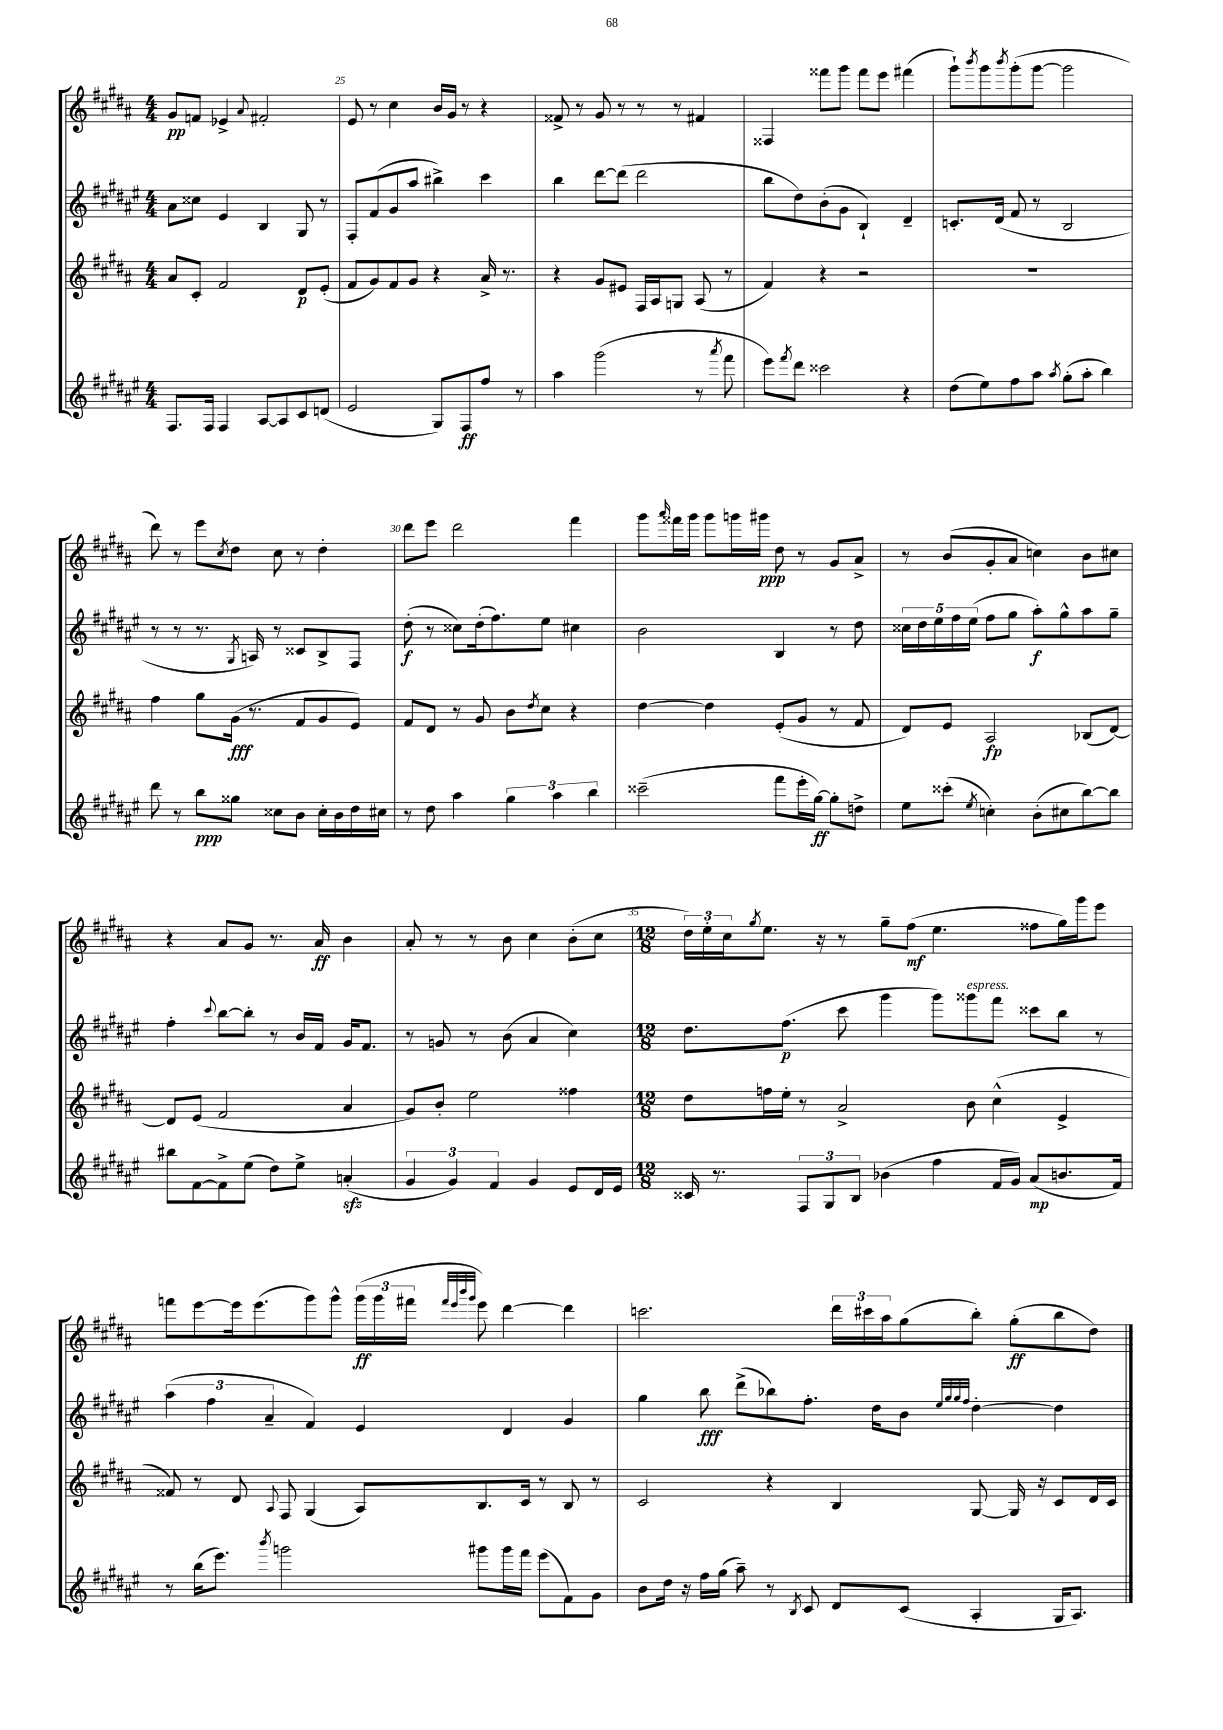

**kern	**kern	**kern	**kern
*staff4	*staff3	*staff2	*staff1
*clefG2	*clefG2	*clefG2	*clefG2
*k[f#c#g#d#a#e#]	*k[f#c#g#d#a#]	*k[f#c#g#d#a#e#]	*k[f#c#g#d#a#]
*M4/4	*M4/4	*M4/4	*M4/4
8.F#	8a#	8a#	8g#
.	8c#'	8cc##	8f
16F#	.	.	.
4F#	2f#	4e#	4e-^
.	.	.	8qqa#
[8A#	.	4B	2f#'
8A#]	.	.	.
8c#	8d#	8G#	.
(8d	(8e'	8r	.
=	=	=	=
2e#	8f#	8F#'	8e
.	8g#)	(8f#	8r
.	8f#	8g#	4cc#
.	8g#	8aa#	.
8G#)	4r	4bb#^)	16b
.	.	.	16g#
8F#	.	.	8r
8ff#	16a#^	4ccc#	4r
.	8.r	.	.
8r	.	.	.
=	=	=	=
4aa#	4r	4bb	8f##^
.	.	.	8r
(2ggg#	8g#	[8ddd#	8g#
.	8e#	(8ddd#]	8r
.	16F#	2ddd#	8r
.	16A#	.	.
.	8G	.	8r
8r	(8A#	.	4f#
8qaaa#	.	.	.
8fff#	8r	.	.
=	=	=	=
8eee#)	4f#)	8bb	4F##
8qfff#	.	.	.
8ddd#	.	8dd#)	.
2ccc##	4r	(8b'	8fff##
.	.	8g#	8ggg#
.	2r	4B`)	8fff##
.	.	.	8eee
4r	.	4d#~	(4fff#
=	=	=	=
(8dd#	1r	8.c'	8ggg#`)
.	.	.	8qbbb
8ee#)	.	.	8ggg#
.	.	(16d#	.
.	.	.	8qbbb
8ff#	.	8f#	(8ggg#'
8aa#	.	8r	[8ggg#
8qaa#	.	.	.
(8gg#'	.	2B	2ggg#]
8aa#'	.	.	.
4bb)	.	.	.
=	=	=	=
8ddd#	4ff#	8r	8ddd#)
8r	.	8r	8r
8bb	8gg#	8.r	8eee
.	.	.	8qcc#
8gg##	(16g#	.	8dd#
.	.	8qG#	.
.	8.r	16A)	.
8cc##	.	8r	8cc#
8b	8f#	8c##	8r
16cc##'	8g#	8B^	4dd#'
16b	.	.	.
16dd#	8e)	8F#	.
16cc#	.	.	.
=	=	=	=
8r	8f#	(8dd#'	8ddd#
8dd#	8d#	8r	8eee
4aa#	8r	8cc##)	2ddd#
.	8g#	(16dd#'	.
.	.	8.ff#)	.
6gg#	8b	.	.
.	8qdd#	.	.
.	8cc#	8ee#	.
6aa#	.	.	.
.	4r	4cc#	4fff#
6bb	.	.	.
=	=	=	=
(2ccc##~	[4dd#	2b	8ggg#
.	.	.	16qqaaa#
.	.	.	16fff##
.	.	.	16ggg#
.	4dd#]	.	8ggg#
.	.	.	16ggg
.	.	.	16ggg#
8fff#	(8e'	4B	8dd#
16eee#'	8g#	.	8r
[16gg#)	.	.	.
8gg#']	8r	8r	8g#
8dd^	8f#	8dd#	8a#^
=	=	=	=
8ee#	8d#)	20cc##	8r
.	.	20dd#	.
.	.	20ee#	.
(8ccc##'	8e	.	(8b
.	.	20ff#	.
.	.	(20ee#	.
8qee#	.	.	.
4cc')	2A#	8ff#	8g#'
.	.	8gg#	8a#
(8b'	.	8aa#')	4cc)
8cc#	.	8gg#^^	.
[8bb)	(8B-	8aa#	8b
8bb]	[8d#)	8gg#~	8cc#
=	=	=	=
8bb#	8d#]	4ff#'	4r
[8f#	(8e	.	.
.	.	8qqccc#	.
8f#^]	2f#	[8bb	8a#
(8ee#	.	8bb']	8g#
8dd#)	.	8r	8.r
8ee#^	.	16b	.
.	.	16f#	16a#
(4a'	4a#	16g#	4b
.	.	8.f#	.
=	=	=	=
6g#	8g#)	8r	8a#'
.	8b'	8g	8r
6g#)	.	.	.
.	2ee	8r	8r
6f#	.	.	.
.	.	(8b	8b
4g#	.	4a#	4cc#
8e#	4ff##	4cc#)	(8b'
16d#	.	.	8cc#
16e#	.	.	.
=	=	=	=
*M12/8	*M12/8	*M12/8	*M12/8
16c##	8dd#	8.dd#	24dd#)
.	.	.	24ee'
8.r	.	.	.
.	.	.	24cc#
.	.	.	8qgg#
.	16ff	.	8.ee
.	16ee'	(8.ff#	.
12F#	8r	.	.
.	.	.	16r
12G#	.	.	.
.	2a#^	8ccc#	8r
12B	.	.	.
(4b-	.	4ggg#	8gg#~
.	.	.	(8ff#
4ff#	.	8ggg#)	4.ee
.	8b	8ggg##	.
16f#	(4cc#^^	8fff#	.
16g#)	.	.	.
(8a#	.	8ccc##	8ff##
8.b	4e^	8bb	16gg#)
.	.	.	16ggg#
.	.	8r	8eee
16f#)	.	.	.
=	=	=	=
8r	8f##)	(6aa#	8fff
(16bb	8r	.	[8eee
.	.	6ff#	.
8.eee#)	.	.	.
.	8d#	.	16eee]
.	.	.	(8.eee
.	.	6a#~	.
8qbbb	8qqA#	.	.
2ggg	8F#	.	.
.	(4G#	4f#)	8ggg#)
.	.	.	8ggg#^^
.	8A#)	4e#	(24ggg#
.	.	.	24ggg#
.	.	.	24fff#
.	.	.	32qqfff#
.	.	.	32qqeee
.	.	.	32qqbbb
.	.	.	32qqggg#
8ggg#	8.B	.	8eee)
16ggg#	.	4d#	[4ddd#
16fff#	16c#	.	.
(8eee#	8r	.	.
8f#)	8B	4g#	4ddd#]
8g#	8r	.	.
=	=	=	=
8b	2c#	4gg#	2.ccc
16dd#	.	.	.
16r	.	.	.
16ff#	.	8bb	.
(16gg#	.	.	.
8aa#~)	.	(8ddd#^	.
8r	4r	8bb-)	.
8qB	.	.	.
8c#	.	8.ff#'	.
8d#	4B	.	24ddd#
.	.	.	24ccc#
.	.	16dd#	.
.	.	.	24aa#
(8c#	.	8b	(8gg#
.	.	32qqee#	.
.	.	32qqgg#	.
.	.	32qqgg#	.
.	.	32qqff#	.
4A#'	[8G#	[4dd#'	8bb')
.	16G#]	.	(8gg#'
.	16r	.	.
16G#	8c#	4dd#]	8bb
8.A#)	.	.	.
.	16d#	.	8dd#)
.	16c#	.	.
==	==	==	==
*-	*-	*-	*-
